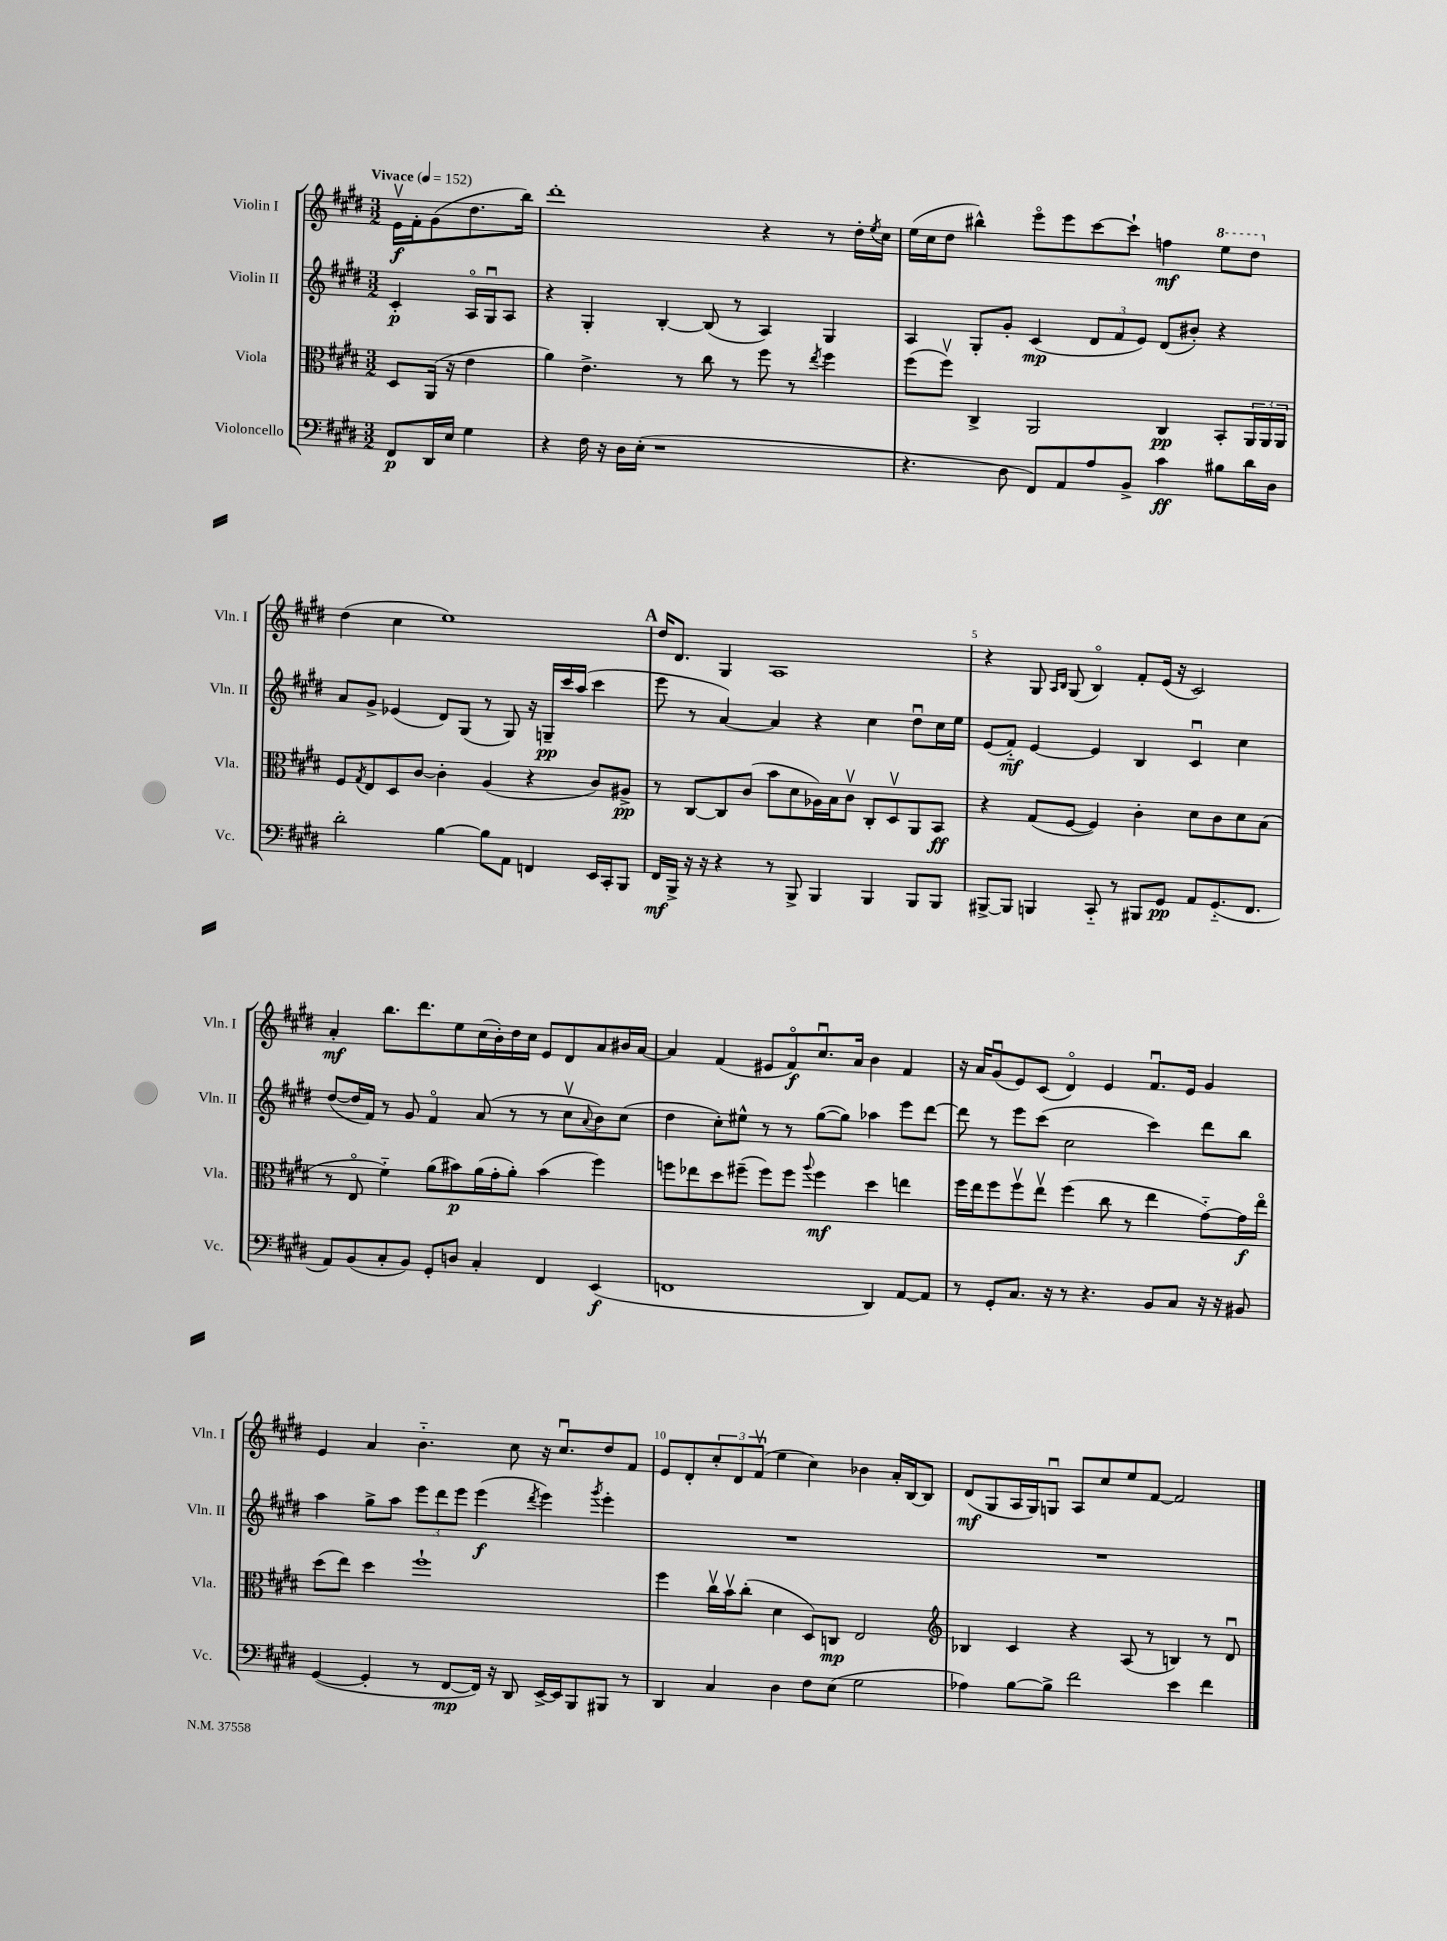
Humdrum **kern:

**kern	**dynam	**kern	**dynam	**kern	**dynam	**kern	**dynam
*part4	*part4	*part3	*part3	*part2	*part2	*part1	*part1
*staff4	*staff4	*staff3	*staff3	*staff2	*staff2	*staff1	*staff1
*I"Violoncello	*	*I"Viola	*	*I"Violin II	*	*I"Violin I	*
*I'Vc.	*	*I'Vla.	*	*I'Vln. II	*	*I'Vln. I	*
*clefF4	*	*clefC3	*	*clefG2	*	*clefG2	*
*k[f#c#g#d#]	*	*k[f#c#g#d#]	*	*k[f#c#g#d#]	*	*k[f#c#g#d#]	*
*M3/2	*	*M3/2	*	*M3/2	*	*M3/2	*
*MM152	*	*MM152	*	*MM152	*	*MM152	*
=	=	=	=	=	=	=	=
!	!	!	!	!	!	!LO:TX:a:B:t=Vivace	!
8FF#/L	p	8D#/L	.	4c#'/	p	16ev\LL	f
.	.	.	.	.	.	16f#'\J	.
16DD#/L	.	(16AA/Jk	.	.	.	(8g#\	.
16E/JJ	.	16r	.	.	.	.	.
4G#\	.	4e\	.	16A/LL	.	8.dd#\	.
.	.	.	.	16G#u/J	.	.	.
.	.	.	.	8A/J	.	.	.
.	.	.	.	.	.	16bb\Jk)	.
=1	=1	=1	=1	=1	=1	=1	=1
4r	.	4a\)	.	4r	.	1ddd#'	.
16F#\	.	4.e^\	.	4G#'/	.	.	.
16r	.	.	.	.	.	.	.
16D#\LL	.	.	.	.	.	.	.
(16E'\JJ	.	.	.	.	.	.	.
1r	.	.	.	[4B'/	.	.	.
.	.	8r	.	.	.	.	.
.	.	8cc#\	.	(8B/]	.	.	.
.	.	8r	.	8r	.	.	.
.	.	8ff#\	.	4A/)	.	4r	.
.	.	8r	.	.	.	.	.
.	.	8qee/	.	.	.	.	.
.	.	4ff#\	.	4G#/	.	8r	.
.	.	.	.	.	.	16dd#'\LL	.
.	.	.	.	.	.	8qee/	.
.	.	.	.	.	.	16cc#\JJ	.
=2	=2	=2	=2	=2	=2	=2	=2
4.r	.	(8ff#\L	.	4A/	.	(16ee\LL	.
.	.	.	.	.	.	16cc#\J	.
.	.	8ff#v\J)	.	.	.	8dd#\J	.
.	.	4C#^/	.	8G#'/L	.	4bb#X^^\)	.
8D#\	.	.	.	8g#'/J	.	.	.
8FF#/L)	.	2AA/	.	(4c#/	mp	8eee\L	.
8AA/	.	.	.	.	.	8eee\	.
8A/	.	.	.	12d#/L	.	[8ccc#\	.
.	.	.	.	12f#/	.	.	.
8BB^/J	.	.	.	.	.	8ccc#`\J]	.
.	.	.	.	12e/J)	.	.	.
4c#\	ff	4C#/	pp	(8d#/L	.	4ffn\	mf
.	.	.	.	8b#X'/J)	.	.	.
*	*	*	*	*	*	*8va	*
8B#X\L	.	8BB'/L	.	4r	.	8eee\L	.
16d#\L	.	24AA/L	.	.	.	8ddd#\J	.
.	.	24AA/	.	.	.	.	.
16D#\JJ	.	.	.	.	.	.	.
.	.	24AA/JJ	.	.	.	.	.
!!LO:LB:g=z
=3	=3	=3	=3	=3	=3	=3	=3
*	*	*	*	*	*	*X8va	*
2d#'\	.	8F#/L	.	8a/L	.	(4dd#\	.
.	.	8qG#/	.	.	.	.	.
.	.	8E/	.	8g#^/J	.	.	.
.	.	8D#/	.	(4e-X/	.	4cc#\	.
.	.	[8c#/J	.	.	.	.	.
[4B\	.	4c#'\]	.	8d#/L)	.	1ee)	.
.	.	.	.	(8G#/J	.	.	.
8B\L]	.	(4A/	.	8r	.	.	.
8AA\J	.	.	.	8G#/)	.	.	.
4FFn/	.	4r	.	16r	.	.	.
.	.	.	.	16Gn~/LL	pp	.	.
.	.	.	.	16ccc#/	.	.	.
.	.	.	.	(16aa/JJ	.	.	.
16EE/LL	.	8c#/L)	.	4ccc#\	.	.	.
16CC#'/J	.	.	.	.	.	.	.
8BBB/J	.	8A#X^/J	pp	.	.	.	.
!!LO:REH:place=s1:t=A
=4	=4	=4	=4	=4	=4	=4	=4
16FF#/LL	mf	8r	.	8eee\	.	16dd#/KL	.
16BBB^/JJ	.	.	.	.	.	8.d#/J	.
16r	.	[8C#/L	.	8r	.	.	.
16r	.	.	.	.	.	.	.
4r	.	8C#/]	.	[4a/)	.	4G#/	.
.	.	(8c#/J	.	.	.	.	.
8r	.	8b\L	.	4a/]	.	1A	.
8BBB^/	.	8d#\	.	.	.	.	.
4BBB/	.	16A-X\L)	.	4r	.	.	.
.	.	16B\J	.	.	.	.	.
.	.	8c#v\J	.	.	.	.	.
4BBB/	.	8C#'/L	.	4cc#\	.	.	.
.	.	8D#v/	.	.	.	.	.
8BBB/L	.	8AA/	.	8dd#u\L	.	.	.
8BBB/J	.	8BB/J	ff	16cc#\L	.	.	.
.	.	.	.	16ee\JJ	.	.	.
=5	=5	=5	=5	=5	=5	=5	=5
[8BBB#X^/L	.	4r	.	(8e/L	.	4r	.
8BBB#/J]	.	.	.	8f#/J)	mf	.	.
4BBBn/	.	(8G#/L	.	[4e/	.	8G#/	.
.	.	.	.	.	.	16qqA/LL	.
.	.	.	.	.	.	16qqB/JJ	.
.	.	[8F#/J	.	.	.	(8G#/	.
8CC#/	.	4F#/])	.	4e/]	.	4B/)	.
8r	.	.	.	.	.	.	.
8BBB#X/L	.	4c#'\	.	4B/	.	8f#'/L	.
8GG#/J	pp	.	.	.	.	(16e/Jk	.
.	.	.	.	.	.	16r	.
8AA/L	.	8d#\L	.	4c#u/	.	2c#/)	.
(8.GG#/	.	8c#\	.	.	.	.	.
.	.	8d#\	.	4cc#\	.	.	.
8.FF#/J	.	.	.	.	.	.	.
.	.	(8B\J	.	.	.	.	.
!!LO:LB:g=z
=6	=6	=6	=6	=6	=6	=6	=6
8AA/L)	.	8r	.	([8dd#/L	.	4a'/	mf
(8BB/	.	8E/	.	16dd#/L]	.	.	.
.	.	.	.	16f#/JJ)	.	.	.
8C#'/	.	4f#\)	.	8r	.	8.bb\L	.
8BB/J)	.	.	.	8g#/	.	.	.
.	.	.	.	.	.	8.ddd#\	.
8GG#'/L	.	(8a\L	.	4f#/	.	.	.
8Dn/J	.	8b#X\)	p	.	.	8ee\	.
4C#'/	.	(16a\L	.	(8a/	.	(16cc#\L	.
.	.	16g#'\J	.	.	.	16b'\)	.
.	.	8a'\J)	.	8r	.	16dd#\	.
.	.	.	.	.	.	16cc#\JJ	.
4FF#/	.	(4b#\	.	8r	.	8e/L	.
.	.	.	.	8cc#v\L	.	8d#/	.
.	.	.	.	8qqa/	.	.	.
(4EE/	f	4ff#\)	.	8b\)	.	8a/	.
.	.	.	.	(8cc#\J	.	16b#X/L	.
.	.	.	.	.	.	[16a/JJ	.
=7	=7	=7	=7	=7	=7	=7	=7
1FFn	.	8ffn\L	.	4dd#\	.	4a/]	.
.	.	8ee-X\	.	.	.	.	.
.	.	8dd#\	.	8cc#'\L)	.	(4f#/	.
.	.	(8ff#X~\J	.	8ee#X^^\J	.	.	.
.	.	8ff#\L)	.	8r	.	8e#X/L	.
.	.	8ff#\J	.	8r	.	8f#/)	f
.	.	8qqaa/	.	.	.	.	.
.	.	4ff#\	mf	([8gg#\L	.	8.cc#u/	.
.	.	.	.	8gg#\J])	.	.	.
.	.	.	.	.	.	16a/Jk	.
4DD#/)	.	4dd#\	.	4aa-X\	.	4b\	.
[8AA/L	.	4een\	.	8eee\L	.	4f#/	.
8AA/J]	.	.	.	[8ddd#\J	.	.	.
=8	=8	=8	=8	=8	=8	=8	=8
8r	.	16ff#\LL	.	8ddd#\]	.	16r	.
.	.	16ee\J	.	.	.	16a/KL	.
8GG#'/L	.	8ff#\	.	8r	.	(8g#u/	.
8.C#/J	.	8ff#v\	.	8eee\L	.	8e/)	.
.	.	8eev\J	.	(8ccc#\J	.	(8c#/J	.
16r	.	.	.	.	.	.	.
8r	.	(4ff#\	.	2cc#\	.	4d#/)	.
4.r	.	.	.	.	.	.	.
.	.	8cc#\	.	.	.	4e/	.
.	.	8r	.	.	.	.	.
8BB/L	.	4ee\	.	4ccc#\)	.	8.f#u/L	.
8C#/J	.	.	.	.	.	.	.
.	.	.	.	.	.	16e/Jk	.
16r	.	[8g#\L)	.	8ddd#\L	.	4g#/	.
16r	.	.	.	.	.	.	.
8BB#X/	.	16g#\L]	f	8bb\J	.	.	.
.	.	16ee\JJ	.	.	.	.	.
!!LO:LB:g=z
=9	=9	=9	=9	=9	=9	=9	=9
([4GG#/	.	(8dd#\L	.	4aa\	.	4e/	.
.	.	8ee\J)	.	.	.	.	.
4GG#'/]	.	4dd#\	.	8gg#^\L	.	4a/	.
.	.	.	.	8aa\J	.	.	.
8r	.	1ff#`	.	12eee\L	.	4.b\	.
.	.	.	.	12ddd#\	.	.	.
[8FF#/L	mp	.	.	.	.	.	.
.	.	.	.	12eee\J	.	.	.
16FF#/Jk])	.	.	.	(4eee\	f	.	.
16r	.	.	.	.	.	.	.
8DD#/	.	.	.	.	.	8cc#\	.
.	.	.	.	8qddd#/	.	.	.
[16EE^/LL	.	.	.	4eee\)	.	16r	.
16EE/J]	.	.	.	.	.	8.cc#u/L	.
8BBB/	.	.	.	.	.	.	.
.	.	.	.	8qggg#/	.	.	.
8BBB#X/J	.	.	.	4eee'\	.	8dd#/	.
8r	.	.	.	.	.	8f#/J	.
=10	=10	=10	=10	=10	=10	=10	=10
4DD#/	.	4ff#\	.	1.r	.	8e/L	.
.	.	.	.	.	.	8d#'/	.
4C#/	.	16cc#v\LL	.	.	.	12cc#'/	.
.	.	16bv\J	.	.	.	.	.
.	.	.	.	.	.	12d#/	.
.	.	(8cc#'\J	.	.	.	.	.
.	.	.	.	.	.	(12f#v/J	.
4D#\	.	4d#\	.	.	.	4ee\	.
8F#\L	.	8D#/L)	.	.	.	4cc#\)	.
(8E\J	.	8Cn/J	mp	.	.	.	.
2G#\	.	2E/	.	.	.	4b-X\	.
.	.	.	.	.	.	16a'/LL	.
.	.	.	.	.	.	[16B/J	.
.	.	.	.	.	.	8B/J]	.
=11	=11	=11	=11	=11	=11	=11	=11
*	*	*clefG2	*	*	*	*	*
4A-X\)	.	4B-X/	.	1.r	.	(8d#/L	mf
.	.	.	.	.	.	8G#/	.
[8B\L	.	4c#/	.	.	.	16A/L	.
.	.	.	.	.	.	16G#/J)	.
8B^\J]	.	.	.	.	.	8Gnu/J	.
2f#\	.	4r	.	.	.	8A/L	.
.	.	.	.	.	.	8cc#/	.
.	.	(8A/	.	.	.	8ee/	.
.	.	8r	.	.	.	[8f#/J	.
4e\	.	4Bn/)	.	.	.	2f#/]	.
4f#\	.	8r	.	.	.	.	.
.	.	8d#u/	.	.	.	.	.
==	==	==	==	==	==	==	==
*-	*-	*-	*-	*-	*-	*-	*-
